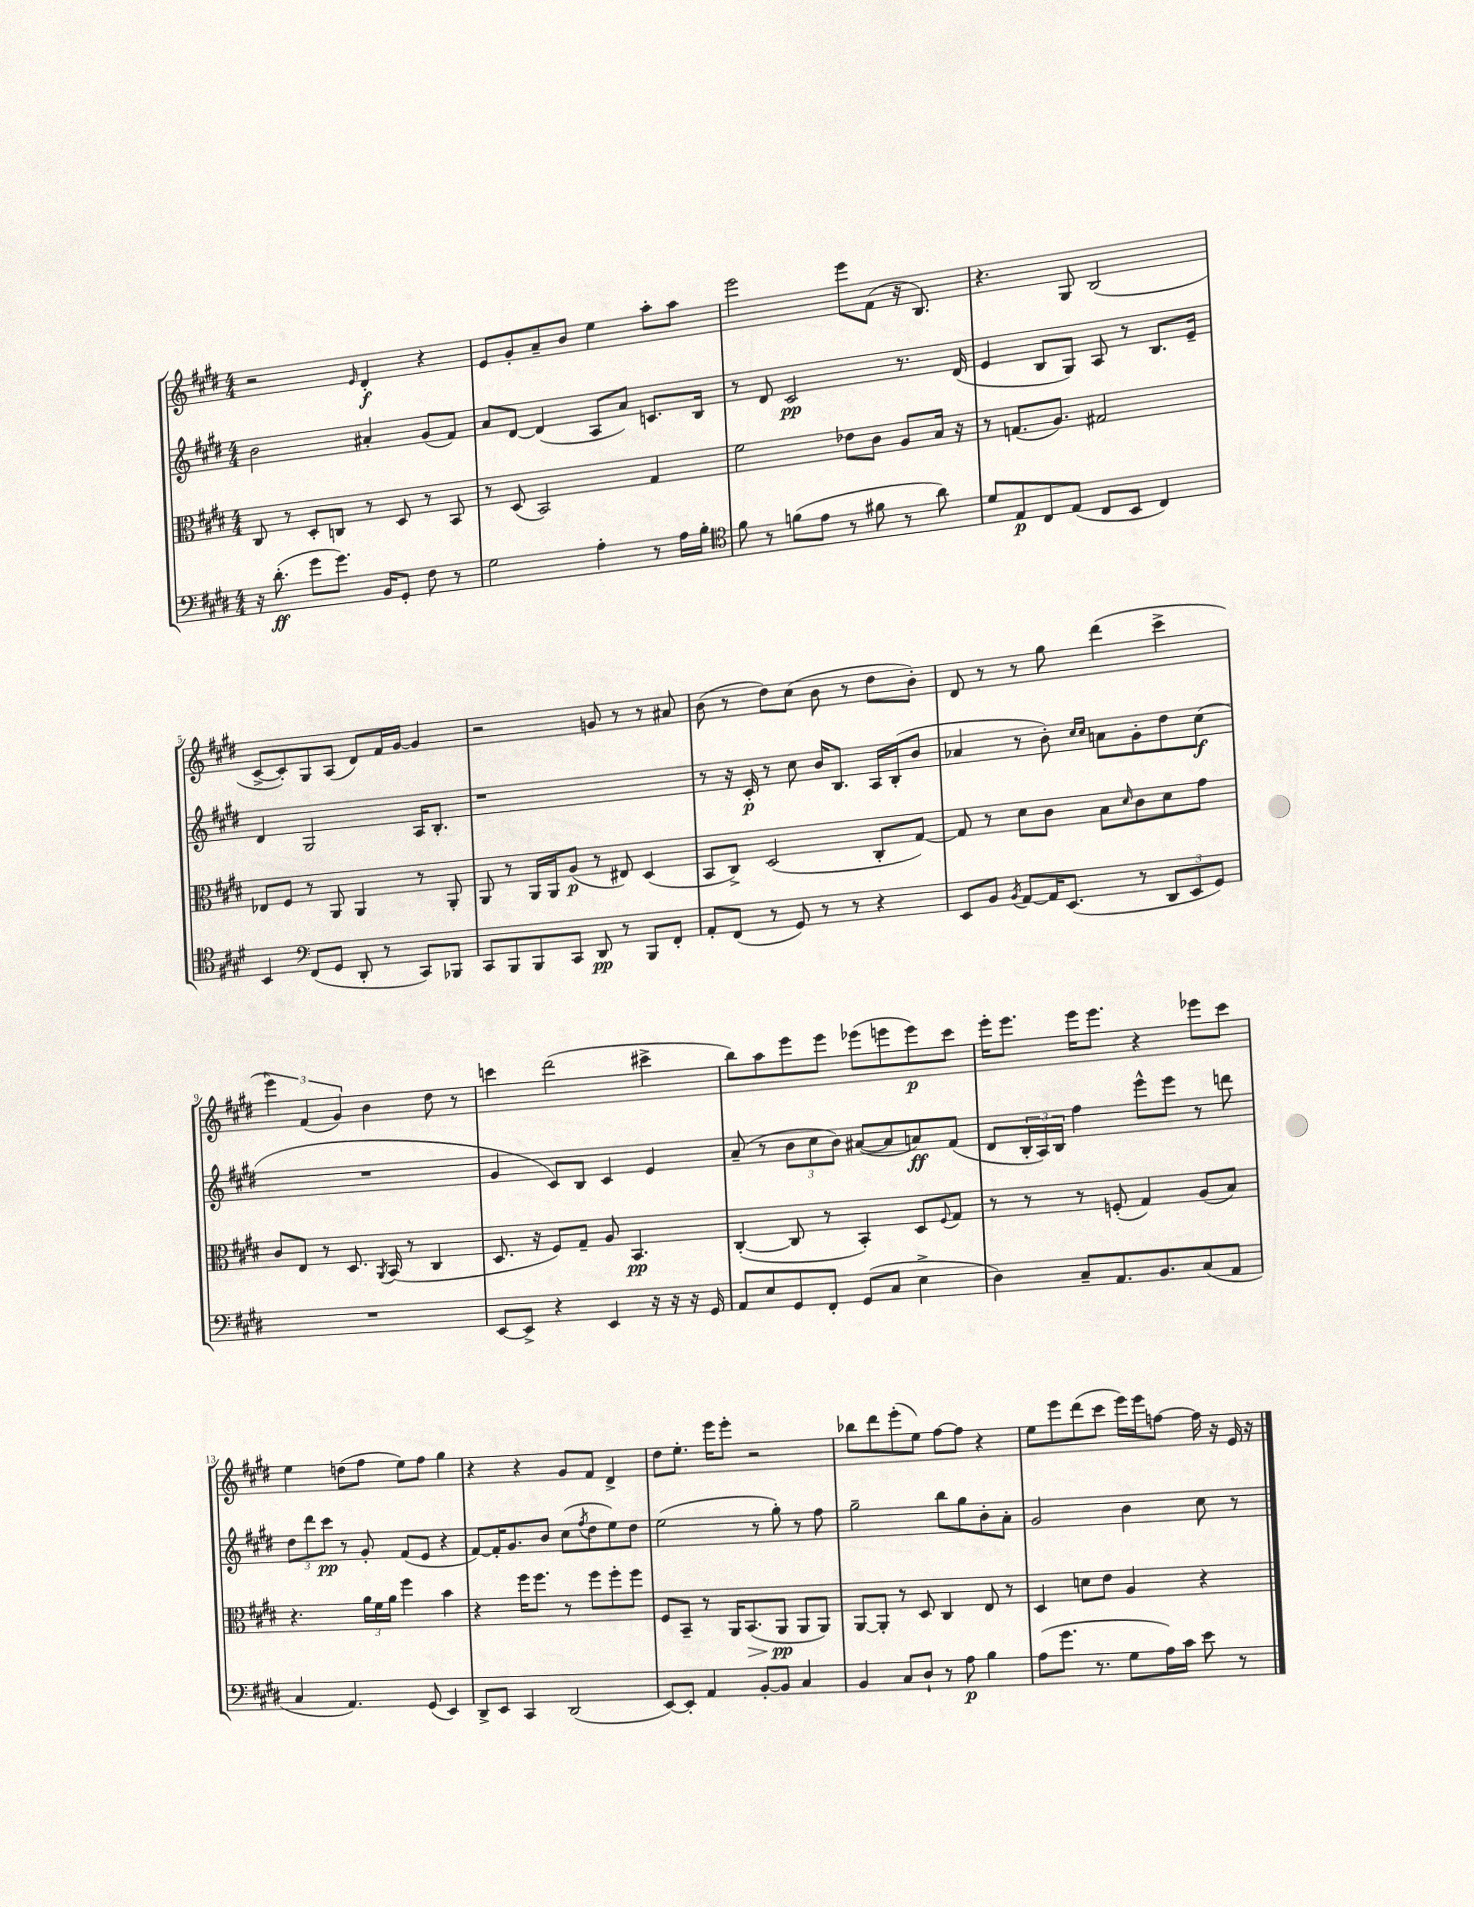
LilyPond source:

<<
\new StaffGroup <<
\new Staff = "s0" {
    \clef treble \key e \major \numericTimeSignature \time 4/4
    r2 \grace { e'16 } dis'4-.\f r4 |
    e'8 gis'8-. a'8-- b'8 e''4 a''8-. a''8 |
    e'''2 e'''8 fis'8( r16 b8.) |
    r4. gis8 b2( |
    cis'8~-> cis'8-.) gis8 a8( dis'8) fis'16 gis'16~ gis'4 |
    r2 g'8 r8 r8 ais'8 |
    b'8( r8 dis''8) cis''8( b'8 r8 dis''8 b'8-.) |
    dis'8 r8 r8 gis''8 dis'''4( cis'''4-> |
    \tuplet 3/2 { e'''4) fis'4( gis'4) } b'4 dis''8 r8 |
    c'''4 dis'''2( cis'''4-> |
    b''8) a''8 e'''8 e'''8 ees'''8( e'''8 e'''8\p) cis'''8 |
    e'''16-. e'''8. e'''16 e'''8. r4 ees'''8 cis'''8 |
    e''4 d''8( fis''8 e''8) fis''8 gis''4 |
    r4 r4 gis'8 fis'8 dis'4-> |
    dis''8 e''8.-. e'''16 e'''8-. r2 |
    bes''8 dis'''8 e'''8-.( e''8) fis''8~ fis''8 r4 |
    e''8 e'''8 dis'''8( cis'''8 e'''16) e'''16 f''8~ f''16 r16 e'16 r16 \bar "|." |
}
\new Staff = "s1" {
    \clef treble \key e \major \numericTimeSignature \time 4/4
    b'2 ais'4-. gis'8( fis'8) |
    a'8 dis'8~ dis'4( a8 a'8) c'8. b16 |
    r8 dis'8 cis'2\pp r8. dis'16( |
    e'4 b8 gis8) a8 r8 b8. e'16-- |
    dis'4 gis2 a16 b8.-. |
    r1 |
    r8 r16 cis'16-.\p r8 cis''8 b'16 b8. a16 b16-.( b'8 |
    aes'4 r8 b'8-.) \grace { cis''16 cis''16 } a'8 gis'8-. dis''8 cis''8\f( |
    R1 |
    gis'4 cis'8) b8 cis'4 e'4 |
    a'8--( r8 \tuplet 3/2 { b'8 cis''8 b'8) } ais'8~( ais'8 a'8\ff) fis'8( |
    dis'8 \tuplet 3/2 { b16-. a16) b16 } fis''4 e'''8-^ e'''8 r8 d'''8 |
    \tuplet 3/2 { dis''8 dis'''8 cis'''8\pp } r8 gis'8-. fis'8( e'8 r4 |
    fis'8~) fis'16-. gis'8. b'8 cis''8( \acciaccatura { fis''8 } dis''8 e''8) dis''8 |
    e''2( r8 gis''8-.) r8 fis''8 |
    gis''2-- b''8 gis''8 b'8-. a'8-. |
    gis'2 b'4 cis''8 r8 \bar "|." |
}
\new Staff = "s2" {
    \clef alto \key e \major \numericTimeSignature \time 4/4
    cis8 r8 dis8-. c8 r8 dis8 r8 b,8 |
    r8 dis8( b,2) gis4 |
    fis'2 ees'8 cis'8 a8 b16 r16 |
    r8 g8.( a8.) gis2 |
    ees8 fis8 r8 a,8 a,4 r8 a,8-. |
    a,8 r8 a,16 a,16 a8\p( r8 eis8) dis4( |
    b,8 cis8->) dis2( cis8-. gis8~) |
    gis8 r8 dis'8 cis'8 b8 \grace { dis'16 } cis'8 dis'8 gis'8 |
    cis'8 e8 r8 dis8. \acciaccatura { a,8 } b,16( r8 cis4 |
    dis8. r16 fis8) gis8-- a8 b,4.\pp |
    cis4~-.( cis8 r8 b,4-.) dis8 \appoggiatura { fis8 } gis8 |
    r8 r8 r8 f8-.( gis4) a8( b8) |
    r4. \tuplet 3/2 { a'16 fis'16 a'16 } fis''4 b'4 |
    r4 fis''16 fis''8. r8 fis''8 fis''8-. fis''8 |
    fis8 b,8-- r8 a,16 b,8.\>( a,8\pp\! a,8 a,8) |
    a,8~ a,8-. r8 dis8 cis4 e8 r8 |
    dis4 d'8 e'8 a4 r4 \bar "|." |
}
\new Staff = "s3" {
    \clef bass \key e \major \numericTimeSignature \time 4/4
    r16 dis'8.-.\ff( gis'8 gis'8.) b,16 gis,8-. fis8 r8 |
    gis2 a4-. r8 a16 b16-. |
    \clef tenor fis'8 r8 f'8( e'8 r8 fis'8 r8 a'8) |
    dis'8 e8\p cis8 e8( cis8 b,8 cis4) |
    b,4 \clef bass fis,8( gis,8 dis,8-. r8 cis,8) bes,,8 |
    cis,8 b,,8 b,,8 cis,8 dis,8\pp r8 b,,8 fis,8-. |
    a,8-. fis,8( r8 gis,8) r8 r8 r4 |
    e,8 b,8 \acciaccatura { b,8 } a,8~ a,16 e,8.( r8 \tuplet 3/2 { dis,8 e,8 gis,8) } |
    R1 |
    e,8~ e,8-> r4 e,4 r16 r16 r16 gis,16 |
    a,8 e8 gis,8 fis,8-. gis,8( cis8 e4-> |
    dis4) cis8-- a,8. b,8. cis8( a,8 |
    cis4 a,4.) gis,8( e,4) |
    dis,8-> e,8 cis,4 dis,2( |
    e,8~) e,8-. a,4 b,8~-. b,8 cis4 |
    b,4 cis8 dis8-! r8 a8\p b4 |
    a8( gis'8. r8. gis8 a16) cis'16 e'8 r8 \bar "|." |
}
>>
>>
